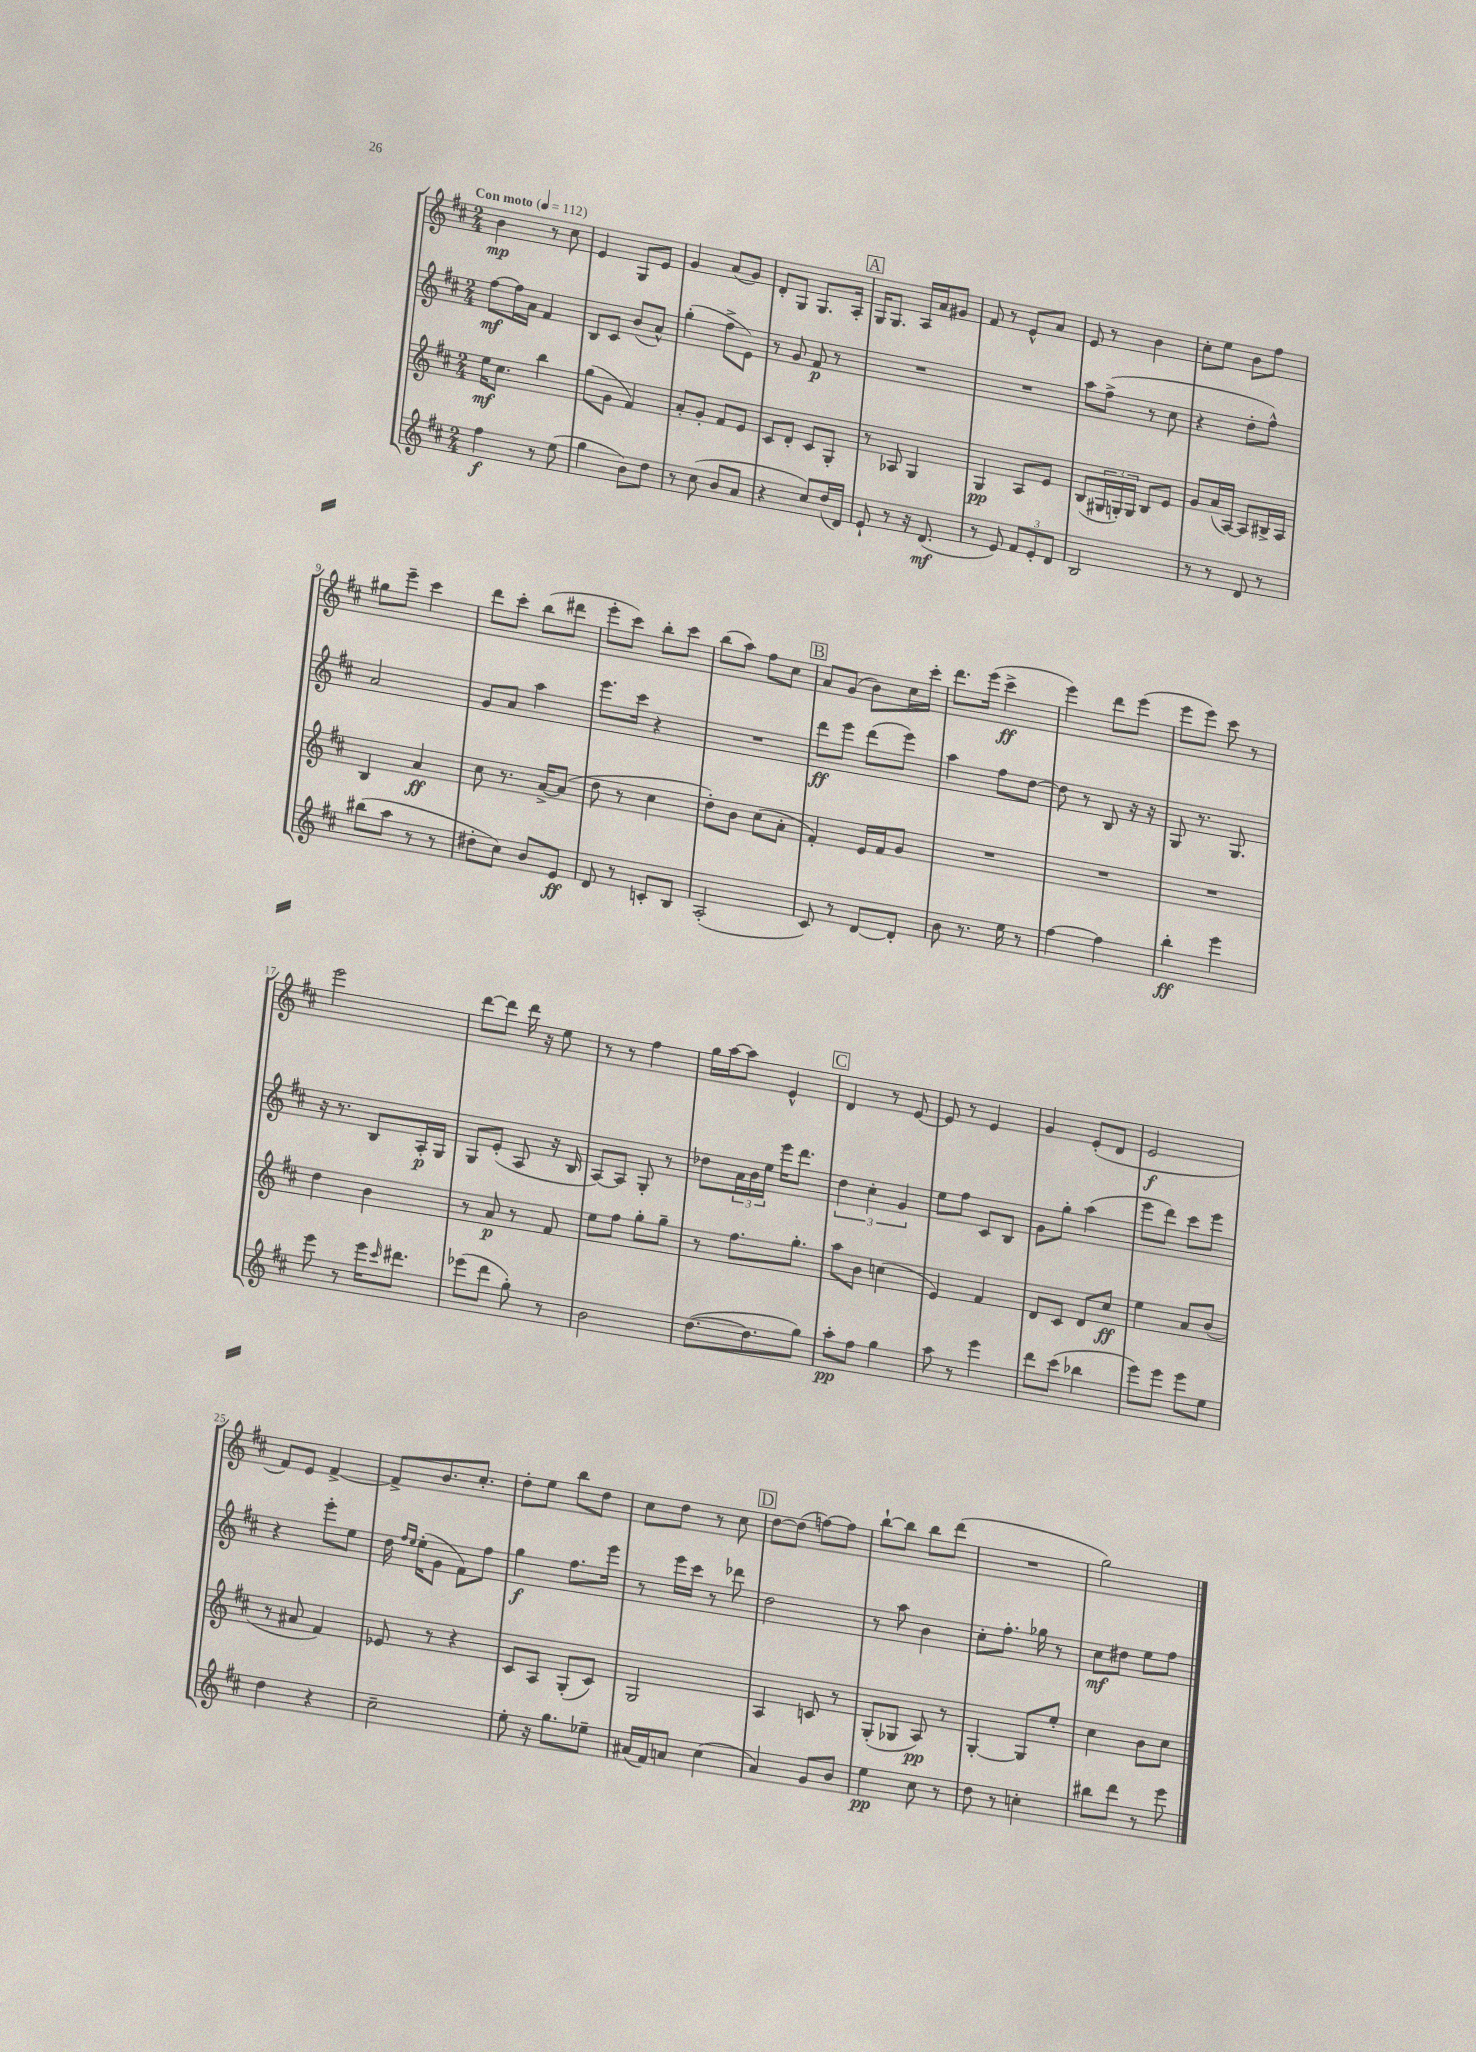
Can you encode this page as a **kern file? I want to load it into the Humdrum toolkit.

**kern	**dynam	**kern	**dynam	**kern	**dynam	**kern	**dynam
*part4	*part4	*part3	*part3	*part2	*part2	*part1	*part1
*staff4	*staff4	*staff3	*staff3	*staff2	*staff2	*staff1	*staff1
*clefG2	*	*clefG2	*	*clefG2	*	*clefG2	*
*k[f#c#]	*	*k[f#c#]	*	*k[f#c#]	*	*k[f#c#]	*
*M2/4	*	*M2/4	*	*M2/4	*	*M2/4	*
*MM112	*	*MM112	*	*MM112	*	*MM112	*
=1	=1	=1	=1	=1	=1	=1	=1
!	!	!	!	!	!	!LO:TX:a:B:t=Con moto	!
4ff#\	f	16ee\KL	mf	[8ff#\L	mf	4b\	mp
.	.	8.cc#\J	.	.	.	.	.
.	.	.	.	16ff#\L]	.	.	.
.	.	.	.	16a\JJ	.	.	.
8r	.	4bb\	.	4f#/	.	8r	.
(8ee\	.	.	.	.	.	8cc#\	.
=2	=2	=2	=2	=2	=2	=2	=2
4gg\	.	(8gg\L	.	8B/L	.	4e/	.
.	.	8g\J	.	8c#/J	.	.	.
8b\L)	.	4f#/)	.	(8b/L	.	8G/L	.
8dd\J	.	.	.	8a^^/J)	.	8e/J	.
=3	=3	=3	=3	=3	=3	=3	=3
8r	.	8a'/L	.	(4gg'\	.	4g/	.
(8cc#\	.	8g'/J	.	.	.	.	.
8b/L	.	8f#/L	.	8ff#^\L	.	(8a/L	.
8a/J	.	8e/J	.	8e\J)	.	8g/J)	.
=4	=4	=4	=4	=4	=4	=4	=4
4r	.	8c#/L	.	8r	.	8d'/L	.
.	.	8d'/J	.	8g/	.	8G/J	.
8cc#/L)	.	8c#/L	.	8f#/	p	8.G/L	.
(16dd/L	.	8G'/J	.	8r	.	.	.
16d/JJ)	.	.	.	.	.	16A'/Jk	.
!!LO:REH:place=s1:t=A
=5	=5	=5	=5	=5	=5	=5	=5
8e`/	.	8r	.	2r	.	16G/KL	.
.	.	.	.	.	.	8.G/J	.
8r	.	8A-X/	.	.	.	.	.
16r	.	4G/	.	.	.	16A/LL	.
(8.d/	mf	.	.	.	.	16a/J	.
.	.	.	.	.	.	8g#X/J	.
=6	=6	=6	=6	=6	=6	=6	=6
8r	.	4G/	pp	2r	.	8f#/	.
8e/)	.	.	.	.	.	8r	.
12f#/L	.	8A/L	.	.	.	8e^^/L	.
12e'/	.	.	.	.	.	.	.
.	.	8e/J	.	.	.	8a/J	.
12d/J	.	.	.	.	.	.	.
=7	=7	=7	=7	=7	=7	=7	=7
2B/	.	(8B/L	.	8aa\L	.	8e/	.
.	.	24G#X/L	.	(8ff#^\J	.	8r	.
.	.	24Gn'/)	.	.	.	.	.
.	.	24G/JJ	.	.	.	.	.
.	.	8B/L	.	8r	.	4b\	.
.	.	8e/J	.	8cc#\	.	.	.
=8	=8	=8	=8	=8	=8	=8	=8
8r	.	8g/L	.	4r	.	8cc#'\L	.
8r	.	(16a/L	.	.	.	8ee\J	.
.	.	[16A/JJ)	.	.	.	.	.
8d/	.	8A/L]	.	8dd'\L	.	8b\L	.
8r	.	16B#X^/L	.	8ff#^^\J)	.	8ff#\J	.
.	.	16A/JJ	.	.	.	.	.
!!LO:LB:g=z
=9	=9	=9	=9	=9	=9	=9	=9
(8bb#X\L	.	4B/	.	2a/	.	8gg#X\L	.
8aa\J	.	.	.	.	.	8eee~\J	.
8r	.	4a/	ff	.	.	4ccc#\	.
8r	.	.	.	.	.	.	.
=10	=10	=10	=10	=10	=10	=10	=10
8dd#X'\L	.	8cc#\	.	8g/L	.	8ddd\L	.
8cc#\J)	.	8.r	.	8a/J	.	8ccc#'\J	.
8b/L	.	.	.	4aa\	.	(8bb\L	.
.	.	[16a^/KL	.	.	.	.	.
8e/J	ff	(8a/J]	.	.	.	8ddd#X\J	.
=11	=11	=11	=11	=11	=11	=11	=11
8d/	.	8dd\	.	8.eee\L	.	8eee'\L	.
8r	.	8r	.	.	.	8ccc#\J)	.
.	.	.	.	16ccc#\Jk	.	.	.
8cn'/L	.	4cc#\	.	4r	.	8bb'\L	.
8B/J	.	.	.	.	.	8ccc#\J	.
=12	=12	=12	=12	=12	=12	=12	=12
(2A'/	.	8dd'\L)	.	2r	.	(8bb\L	.
.	.	8b\J	.	.	.	8aa\J)	.
.	.	(8cc#\L	.	.	.	8ff#\L	.
.	.	8a'\J	.	.	.	8cc#\J	.
!!LO:REH:place=s1:t=B
=13	=13	=13	=13	=13	=13	=13	=13
8c#/)	.	4f#'/)	.	8ddd\L	ff	8a/L	.
8r	.	.	.	8eee\J	.	(8g/J	.
[8d/L	.	16e/LL	.	(8ddd\L	.	8b\L)	.
.	.	16f#/J	.	.	.	.	.
8d'/J]	.	8g/J	.	8eee\J)	.	16cc#\L	.
.	.	.	.	.	.	16ccc#'\JJ	.
=14	=14	=14	=14	=14	=14	=14	=14
8b\	.	2r	.	4aa\	.	8.ddd\L	.
8.r	.	.	.	.	.	.	.
.	.	.	.	.	.	(16eee\Jk	.
.	.	.	.	8ff#\L	.	4ccc#^\	ff
16ee\	.	.	.	.	.	.	.
8r	.	.	.	[8dd\J	.	.	.
=15	=15	=15	=15	=15	=15	=15	=15
[4ff#\	.	2r	.	8dd\]	.	4eee\)	.
.	.	.	.	8r	.	.	.
4ff#\]	.	.	.	8B/	.	8ddd\L	.
.	.	.	.	16r	.	(8eee\J	.
.	.	.	.	16r	.	.	.
=16	=16	=16	=16	=16	=16	=16	=16
4bb'\	ff	2r	.	8G/	.	8eee\L	.
.	.	.	.	8.r	.	8eee\J)	.
4eee\	.	.	.	.	.	8ccc#\	.
.	.	.	.	8.G/	.	.	.
.	.	.	.	.	.	8r	.
!!LO:LB:g=z
=17	=17	=17	=17	=17	=17	=17	=17
8eee\	.	4dd\	.	16r	.	2eee\	.
.	.	.	.	8.r	.	.	.
8r	.	.	.	.	.	.	.
16eee\KL	.	4b\	.	8B/L	.	.	.
16qqccc#/	.	.	.	.	.	.	.
8.ddd#X\J	.	.	.	.	.	.	.
.	.	.	.	16A'/L	p	.	.
.	.	.	.	16G/JJ	.	.	.
=18	=18	=18	=18	=18	=18	=18	=18
(8eee-X\L	.	8r	.	8G/L	.	[8ddd\L	.
8ddd\J	.	8a/	p	(8e'/J	.	8ddd\J]	.
8gg'\)	.	8r	.	8A/	.	16ddd\	.
.	.	.	.	.	.	16r	.
8r	.	8f#/	.	16r	.	8ee\	.
.	.	.	.	16B/	.	.	.
=19	=19	=19	=19	=19	=19	=19	=19
2b\	.	8ee\L	.	[8A/L)	.	8r	.
.	.	8ff#\J	.	8A/J]	.	8r	.
.	.	8gg'\L	.	8G'/	.	4ff#\	.
.	.	8gg~\J	.	8r	.	.	.
=20	=20	=20	=20	=20	=20	=20	=20
([8.dd\L	.	8r	.	8dd-X\L	.	16gg\LL	.
.	.	.	.	.	.	[16aa\J	.
.	.	8.ff#\L	.	24a\L	.	8aa\J]	.
.	.	.	.	24b\	.	.	.
8.dd\]	.	.	.	.	.	.	.
.	.	.	.	24ee\JJ	.	.	.
.	.	.	.	16eee\KL	.	4e^^/	.
.	.	8.gg'\J	.	8.ddd\J	.	.	.
8gg\J)	.	.	.	.	.	.	.
!!LO:REH:place=s1:t=C
=21	=21	=21	=21	=21	=21	=21	=21
8aa'\L	pp	8aa\L	.	6dd\	.	4d/	.
8ff#\J	.	8b\J	.	.	.	.	.
.	.	.	.	6cc#'\	.	.	.
4gg\	.	(4ccn\	.	.	.	8r	.
.	.	.	.	6g/	.	.	.
.	.	.	.	.	.	[8e/	.
=22	=22	=22	=22	=22	=22	=22	=22
8aa\	.	4e/)	.	8ee\L	.	8e/]	.
8r	.	.	.	8ff#\J	.	8r	.
4eee\	.	4f#/	.	8c#/L	.	4e/	.
.	.	.	.	8B/J	.	.	.
=23	=23	=23	=23	=23	=23	=23	=23
8ddd\L	.	8d/L	.	8g\L	.	4g/	.
(8ccc#\J	.	8c#/J	.	8gg'\J	.	.	.
4bb-X\	.	8d/L	.	(4aa\	.	(8e'/L	.
.	.	8cc#/J	ff	.	.	8d/J	.
=24	=24	=24	=24	=24	=24	=24	=24
8eee\L)	.	4ee\	.	8eee\L	.	2e/	f
8eee\J	.	.	.	8ddd\J)	.	.	.
8eee\L	.	8a/L	.	8ccc#\L	.	.	.
8ee\J	.	(8b/J	.	8eee\J	.	.	.
!!LO:LB:g=z
=25	=25	=25	=25	=25	=25	=25	=25
4dd\	.	8r	.	4r	.	8f#/L)	.
.	.	8a#X/	.	.	.	8e/J	.
4r	.	4f#/)	.	8eee'\L	.	[4f#^/	.
.	.	.	.	8ee\J	.	.	.
=26	=26	=26	=26	=26	=26	=26	=26
2cc#~\	.	8e-X/	.	16dd\	.	8f#^/L]	.
.	.	.	.	16qqff#/LL	.	.	.
.	.	.	.	16qqee/JJ	.	.	.
.	.	.	.	(16ee'\KL	.	.	.
.	.	8r	.	8g\J	.	8.b/	.
.	.	4r	.	8f#\L)	.	.	.
.	.	.	.	.	.	8.cc#'/J	.
.	.	.	.	8ff#\J	.	.	.
=27	=27	=27	=27	=27	=27	=27	=27
8ee'\	.	8c#/L	.	4gg\	f	8dd'\L	.
16r	.	8A/J	.	.	.	8ee\J	.
8.gg\L	.	.	.	.	.	.	.
.	.	(8G'/L	.	8.ff#\L	.	8bb\L	.
8ee-X~\J	.	8c#/J)	.	.	.	8dd\J	.
.	.	.	.	16eee\Jk	.	.	.
=28	=28	=28	=28	=28	=28	=28	=28
(16a#X/LL	.	2G/	.	8r	.	8cc#\L	.
16f#/J)	.	.	.	.	.	.	.
8an/J	.	.	.	16eee\LL	.	8dd\J	.
.	.	.	.	16ccc#\JJ	.	.	.
(4cc#\	.	.	.	8r	.	8r	.
.	.	.	.	8ddd-X\	.	8cc#\	.
!!LO:REH:place=s1:t=D
=29	=29	=29	=29	=29	=29	=29	=29
4a/)	.	4A/	.	2dd\	.	[8dd\L	.
.	.	.	.	.	.	(8dd\J]	.
8g/L	.	8cn/	.	.	.	[8ffn\L)	.
8b/J	.	8r	.	.	.	8ff\J]	.
=30	=30	=30	=30	=30	=30	=30	=30
4ee\	pp	(8G'/L	.	8r	.	[8bb`\L	.
.	.	8G-X/J	.	8aa\	.	8bb\J]	.
8cc#\	.	8A/)	pp	4b\	.	8bb\L	.
8r	.	8r	.	.	.	(8ddd\J	.
=31	=31	=31	=31	=31	=31	=31	=31
8dd\	.	[4G'/	.	8cc#'\L	.	2r	.
8r	.	.	.	8.ff#'\J	.	.	.
4ccn'\	.	8G/L]	.	.	.	.	.
.	.	.	.	16gg-X\	.	.	.
.	.	8ee'/J	.	8r	.	.	.
=32	=32	=32	=32	=32	=32	=32	=32
8bb#X\L	.	4cc#\	.	8cc#\L	mf	2gg\)	.
8ddd\J	.	.	.	8dd#X\J	.	.	.
8r	.	8b\L	.	8ee\L	.	.	.
8eee\	.	8cc#\J	.	8ff#\J	.	.	.
==	==	==	==	==	==	==	==
*-	*-	*-	*-	*-	*-	*-	*-
